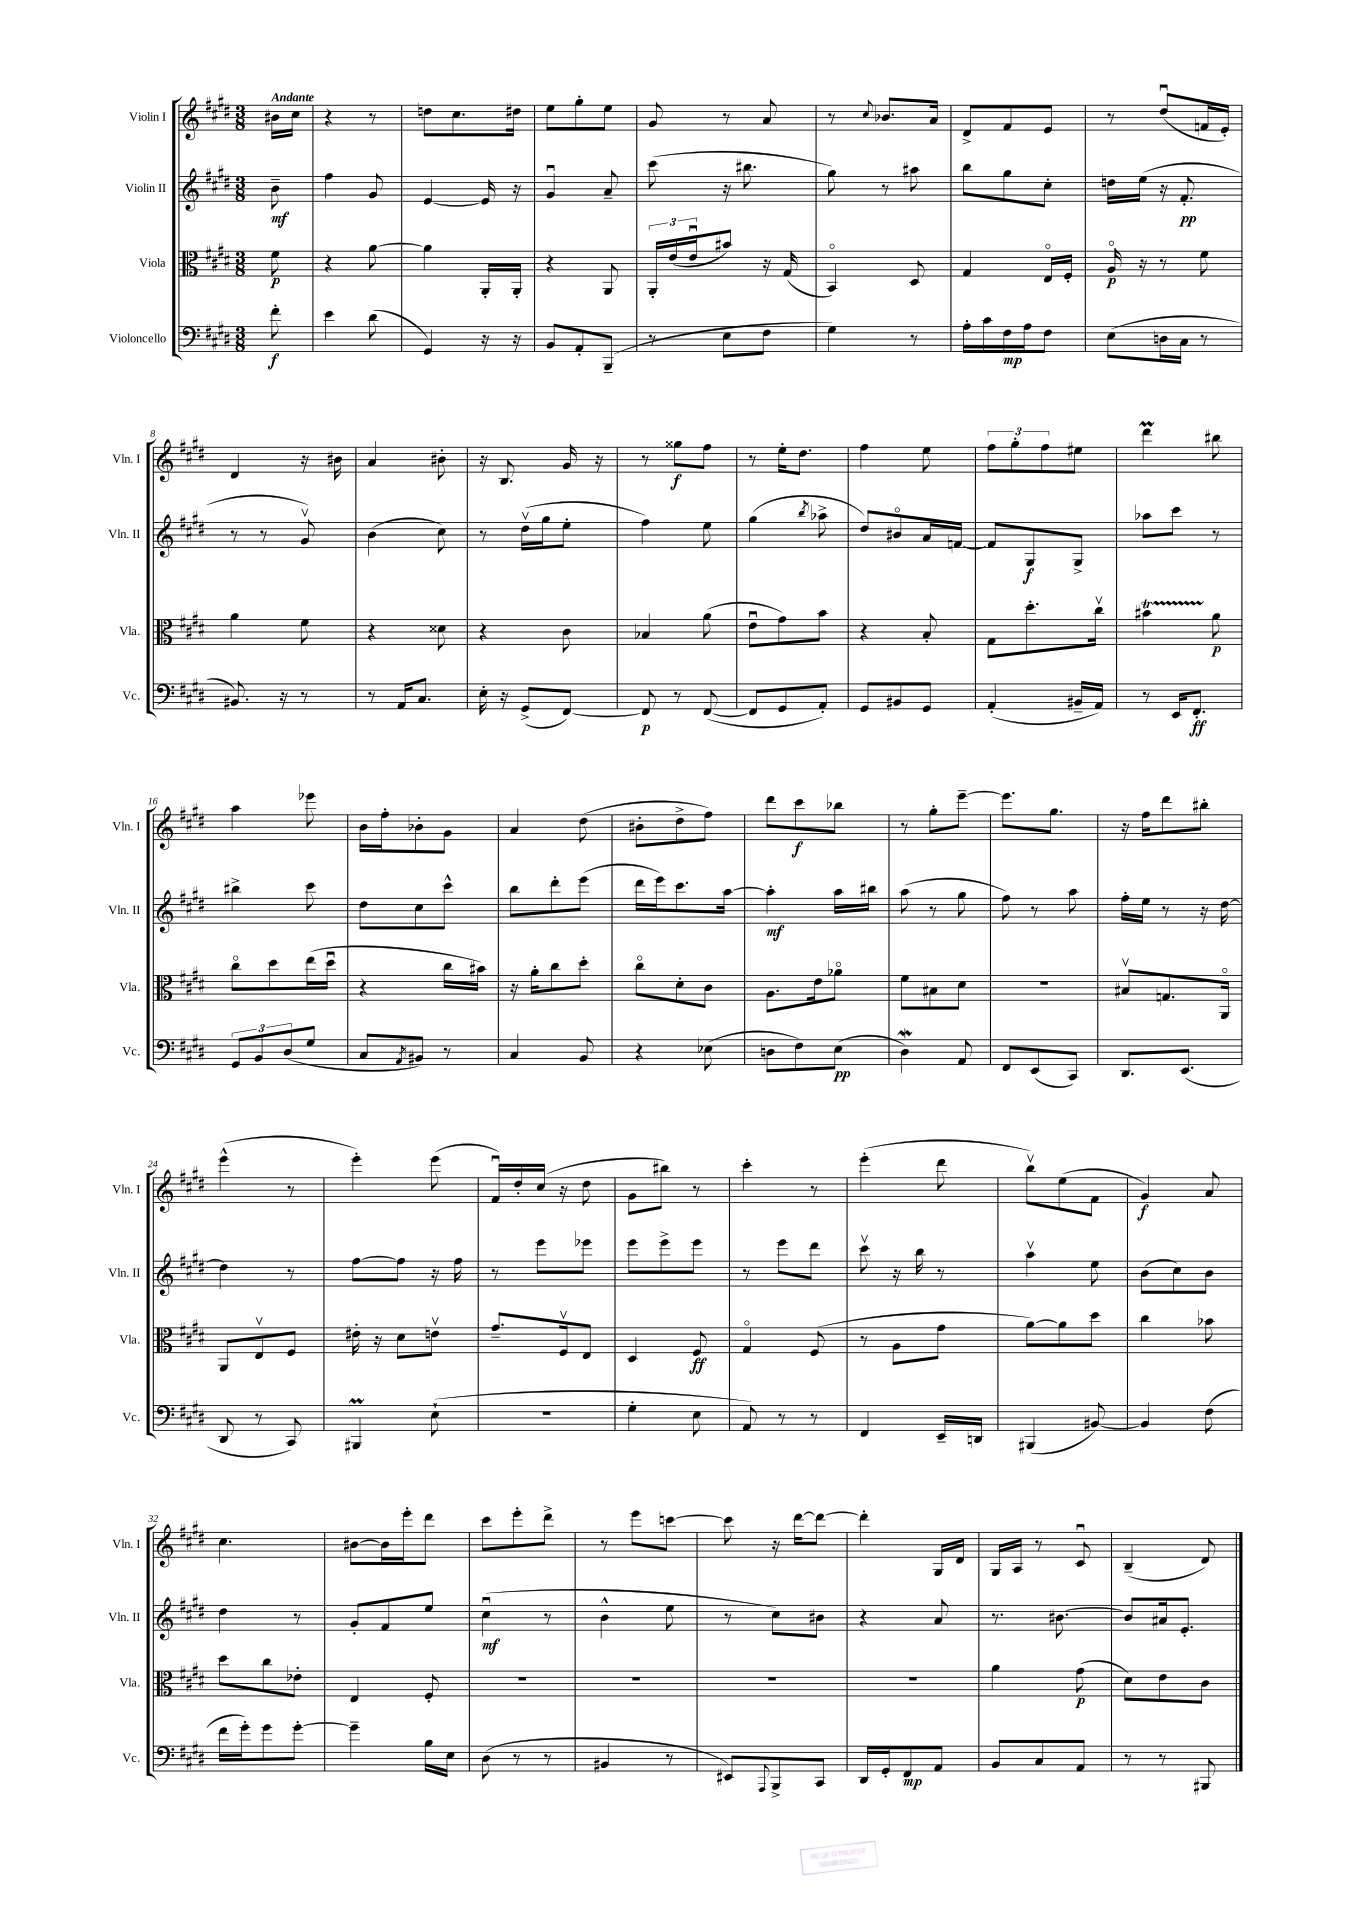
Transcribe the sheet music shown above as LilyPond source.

<<
\new StaffGroup <<
\new Staff = "s0" \with { instrumentName = "Violin I" shortInstrumentName = "Vln. I" } {
    \clef treble \key e \major \numericTimeSignature \time 3/8 \partial 8 \tempo "Andante"
    bis'16 cis''16 |
    r4 r8 |
    d''8 cis''8. dis''16 |
    e''8 gis''8-. e''8 |
    gis'8 r8 a'8 |
    r8 \appoggiatura { cis''8 } bes'8. a'16 |
    dis'8-> fis'8 e'8 |
    r8 dis''8\downbow( f'16 e'16-.) |
    dis'4 r16 bis'16 |
    a'4 bis'8-. |
    r16 b8. gis'16 r16 |
    r8 gisis''8\f fis''8 |
    r8 e''16-. dis''8. |
    fis''4 e''8 |
    \tuplet 3/2 { fis''8 gis''8-. fis''8 } eis''8 |
    dis'''4\prall bis''8 |
    a''4 ees'''8 |
    b'16 fis''16-. bes'8-. gis'8 |
    a'4 dis''8( |
    bis'8-. dis''8-> fis''8) |
    dis'''8 cis'''8\f bes''8 |
    r8 gis''8-. e'''8~-- |
    e'''8. gis''8. |
    r16 fis''16 dis'''8 bis''8-. |
    e'''4-^( r8 |
    e'''4-.) e'''8( |
    fis'16\downbow) dis''16-. cis''16( r16 dis''8 |
    gis'8 bis''8) r8 |
    cis'''4-. r8 |
    e'''4-.( dis'''8 |
    b''8\upbow) e''8( fis'8 |
    gis'4\f) a'8 |
    cis''4. |
    bis'8~ bis'16 e'''16-. dis'''8 |
    cis'''8 e'''8-. dis'''8-> |
    r8 e'''8 c'''8~ |
    c'''8 r16 dis'''16~ dis'''8~ |
    dis'''4-. gis16 dis'16 |
    gis16 a16 r8 cis'8\downbow |
    b4--( dis'8) \bar "|." |
}
\new Staff = "s1" \with { instrumentName = "Violin II" shortInstrumentName = "Vln. II" } {
    \clef treble \key e \major \numericTimeSignature \time 3/8 \partial 8
    b'8--\mf |
    fis''4 gis'8 |
    e'4~ e'16 r16 |
    gis'4\downbow a'8-- |
    cis'''8( r16 bis''8. |
    gis''8) r8 ais''8 |
    b''8 gis''8 cis''8-. |
    d''16 e''16( r16 fis'8.-.\pp |
    r8 r8 gis'8\upbow) |
    b'4( cis''8) |
    r8 dis''16\upbow( gis''16 e''8-. |
    fis''4) e''8 |
    gis''4( \acciaccatura { b''8 } aes''8-> |
    dis''8) bis'8\flageolet a'16 f'16~ |
    f'8 gis8\f gis8-> |
    aes''8 cis'''8 r8 |
    bis''4-> cis'''8 |
    dis''8 cis''8 cis'''8-^ |
    b''8 dis'''8-. e'''8( |
    dis'''16 e'''16) cis'''8. a''16~ |
    a''4-.\mf a''16 bis''16 |
    a''8( r8 gis''8 |
    fis''8) r8 a''8 |
    fis''16-. e''16 r8 r16 dis''16~ |
    dis''4 r8 |
    fis''8~ fis''8 r16 fis''16 |
    r8 e'''8 ees'''8 |
    e'''8 e'''8-> e'''8 |
    r8 e'''8 dis'''8 |
    cis'''8\upbow r16 b''16 r8 |
    a''4\upbow e''8 |
    b'8( cis''8) b'8 |
    dis''4 r8 |
    gis'8-. fis'8 e''8 |
    cis''4\downbow\mf( r8 |
    b'4-^ e''8 |
    r8 cis''8) bis'8 |
    r4 a'8 |
    r8. bis'8.~ |
    bis'8 ais'16 e'8.-. \bar "|." |
}
\new Staff = "s2" \with { instrumentName = "Viola" shortInstrumentName = "Vla." } {
    \clef alto \key e \major \numericTimeSignature \time 3/8 \partial 8
    fis'8\p |
    r4 a'8~ |
    a'4 a,16-. a,16-. |
    r4 a,8 |
    \tuplet 3/2 { a,16-. e'16( e'16\downbow } bis'8) r16 gis16( |
    b,4\flageolet) dis8 |
    gis4 e16\flageolet fis16-. |
    a16\flageolet\p r16 r8 fis'8 |
    a'4 fis'8 |
    r4 disis'8 |
    r4 cis'8 |
    bes4 a'8( |
    e'8\downbow gis'8) b'8 |
    r4 b8-. |
    gis8 dis''8.-. cis''16\upbow |
    bis'4\startTrillSpan a'8\stopTrillSpan\p |
    cis''8\flageolet dis''8 e''16( dis''16\downbow |
    r4 cis''16 bis'16) |
    r16 a'16-. cis''8 dis''8-. |
    cis''8\flageolet dis'8-. cis'8 |
    a8. e'16 aes'8\flageolet |
    fis'8 bis8 dis'8 |
    R4. |
    bis8\upbow g8. a,16\flageolet |
    a,8 e8\upbow fis8 |
    eis'16-. r16 dis'8 e'8\upbow |
    gis'8.-- fis16\upbow e8 |
    dis4 fis8\ff |
    gis4\flageolet fis8( |
    r8 a8 gis'8 |
    a'8~) a'8 dis''8 |
    cis''4 bes'8 |
    dis''8 cis''8 ees'8-. |
    e4 fis8-. |
    R4. |
    R4. |
    R4. |
    R4. |
    a'4 gis'8\p( |
    dis'8) e'8 cis'8 \bar "|." |
}
\new Staff = "s3" \with { instrumentName = "Violoncello" shortInstrumentName = "Vc." } {
    \clef bass \key e \major \numericTimeSignature \time 3/8 \partial 8
    fis'8-.\f |
    e'4 dis'8( |
    gis,4) r16 r16 |
    b,8 a,8-. b,,8--( |
    r8 e8 fis8 |
    gis4) r8 |
    a16-. cis'16 fis16\mp a16 fis8 |
    e8( d16 cis16 r8 |
    bis,8.) r16 r8 |
    r8 a,16 cis8. |
    e16-. r16 gis,8->( fis,8~) |
    fis,8\p r8 fis,8~( |
    fis,8 gis,8 a,8-.) |
    gis,8 bis,8 gis,8 |
    a,4-.( bis,16-- a,16) |
    r8 e,16 fis,8.-.\ff |
    \tuplet 3/2 { gis,8 b,8 dis8( } gis8 |
    cis8 \acciaccatura { a,8 } bis,8) r8 |
    cis4 b,8 |
    r4 ees8( |
    d8 fis8) e8\pp( |
    dis4\mordent) a,8 |
    fis,8 e,8( cis,8) |
    dis,8. e,8.( |
    dis,8 r8 cis,8) |
    bis,,4\prall e8-!( |
    R4. |
    gis4-. e8 |
    a,8) r8 r8 |
    fis,4 e,16-- d,16 |
    bis,,4( bis,8~) |
    bis,4 fis8( |
    fis'16 gis'16-.) gis'8 gis'8~-. |
    gis'4-- b16 e16 |
    dis8( r8 r8 |
    bis,4 r8 |
    eis,8) \appoggiatura { a,,8 } b,,8-> cis,8 |
    dis,16 gis,16-. fis,8\mp a,8 |
    b,8 cis8 a,8 |
    r8 r8 bis,,8 \bar "|." |
}
>>
>>
